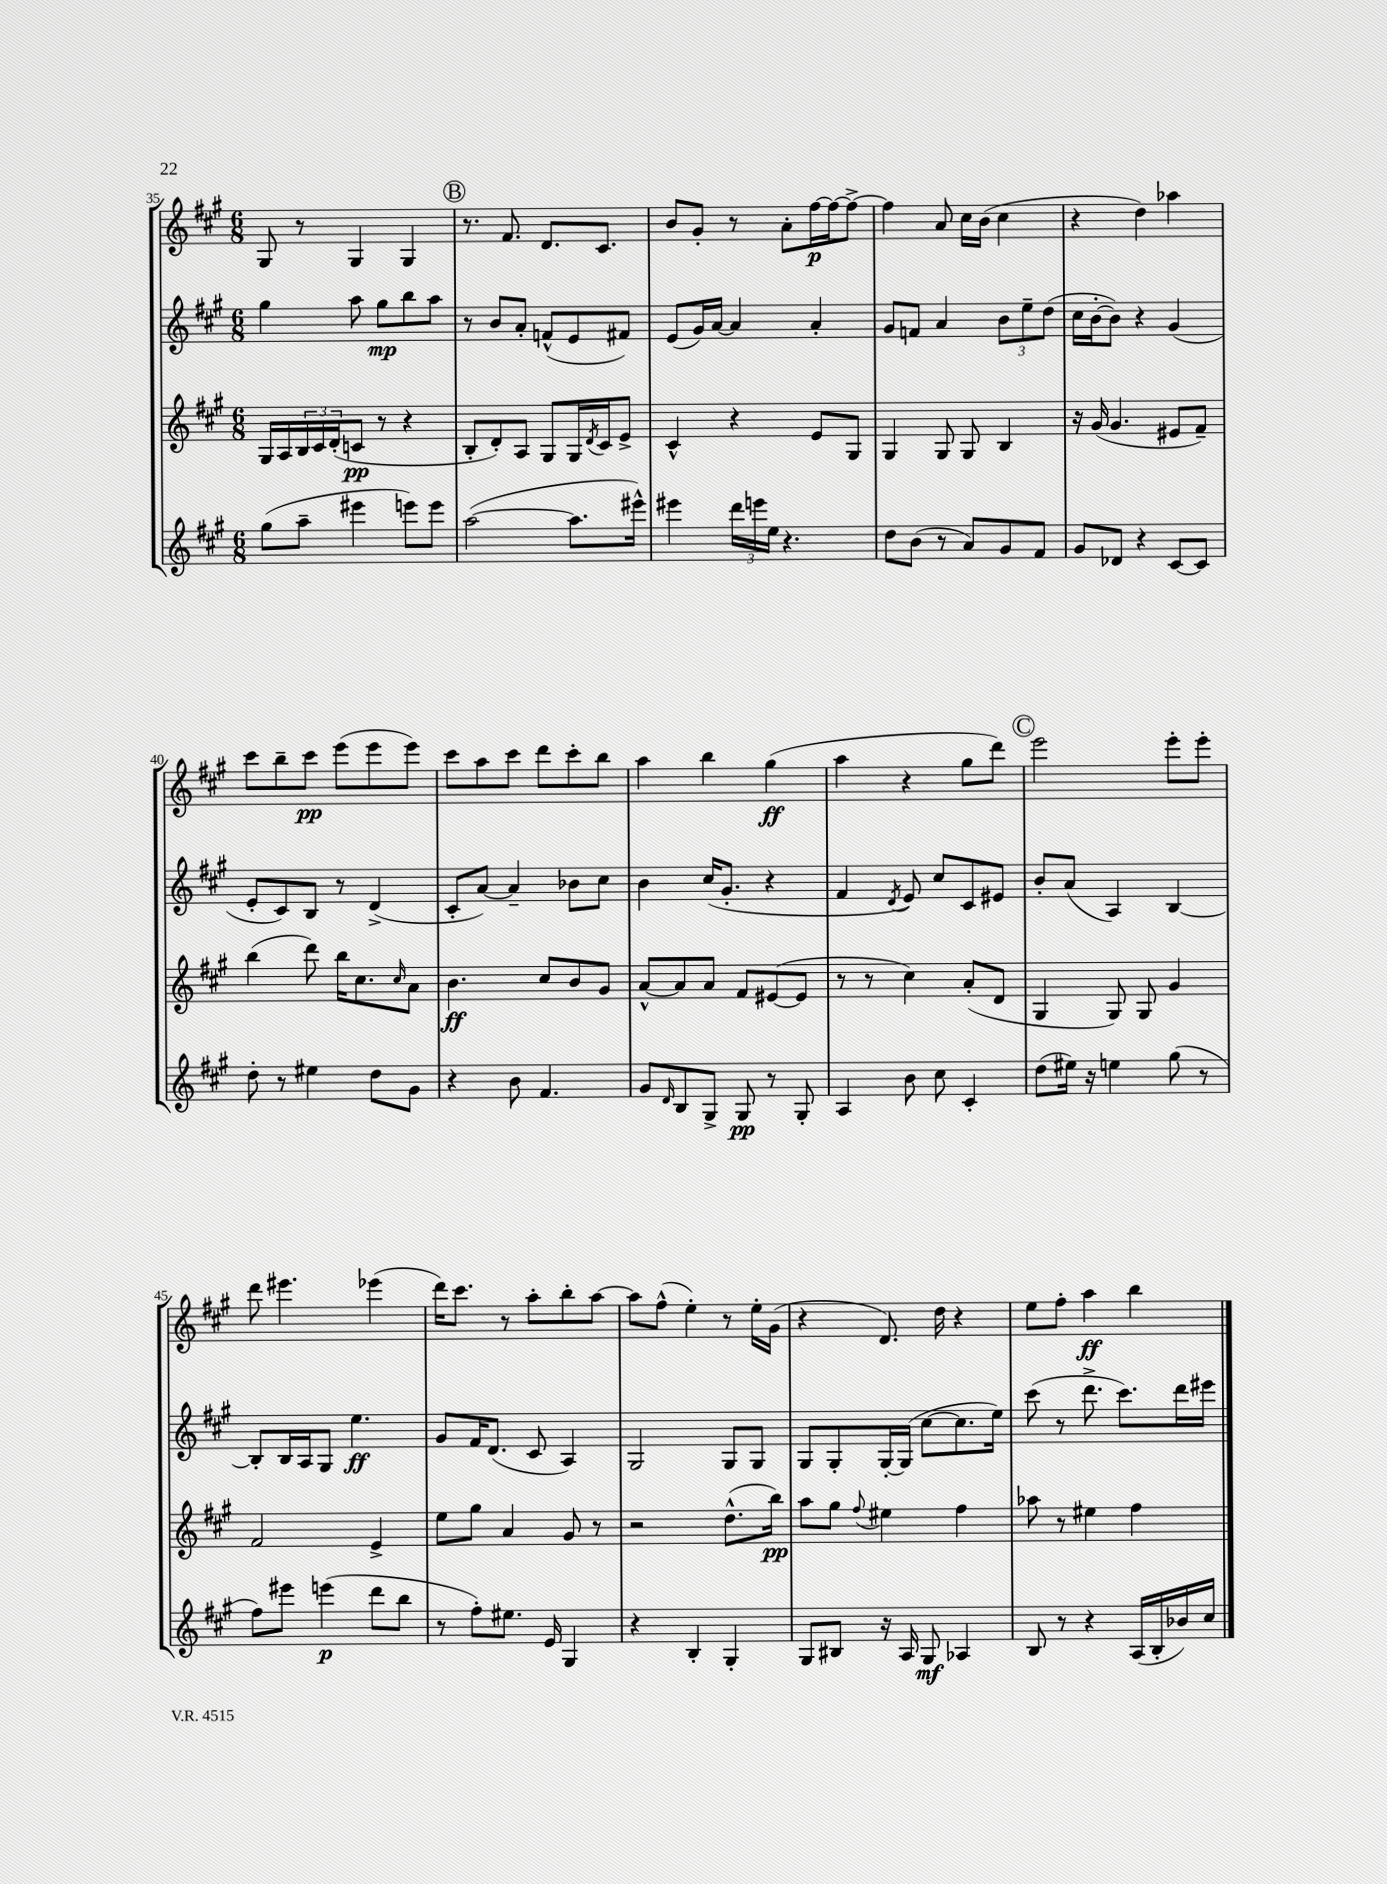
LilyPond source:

<<
\new StaffGroup <<
\new Staff = "s0" {
    \clef treble \key a \major \numericTimeSignature \time 6/8
    gis8 r8 gis4 gis4 |
    \mark \markup { \circle "B" } r8. fis'8. d'8. cis'8. |
    b'8 gis'8-. r8 a'8-. fis''16~\p fis''16~ fis''8~-> |
    fis''4 a'8 cis''16 b'16( cis''4 |
    r4 d''4) aes''4 |
    cis'''8 b''8-- cis'''8\pp e'''8( e'''8 e'''8) |
    cis'''8 a''8 cis'''8 d'''8 cis'''8-. b''8 |
    a''4 b''4 gis''4\ff( |
    a''4 r4 gis''8 d'''8) |
    \mark \markup { \circle "C" } e'''2 e'''8-. e'''8-. |
    d'''8 eis'''4. ees'''4( |
    d'''16) cis'''8. r8 a''8-. b''8-. a''8~ |
    a''8 fis''8-^( e''4-.) r8 e''16-. gis'16( |
    r4 d'8.) d''16 r4 |
    e''8 fis''8-. a''4\ff b''4 \bar "|." |
}
\new Staff = "s1" {
    \clef treble \key a \major \numericTimeSignature \time 6/8
    gis''4 a''8 gis''8\mp b''8 a''8 |
    \mark \markup { \circle "B" } r8 b'8 a'8-. f'8-^( e'8 fis'8) |
    e'8( gis'16) a'16~ a'4 a'4-. |
    gis'8 f'8 a'4 \tuplet 3/2 { b'8 e''8-- d''8( } |
    cis''16 b'16~-. b'8) r4 gis'4( |
    e'8-. cis'8) b8 r8 d'4->( |
    cis'8-. a'8~) a'4-- bes'8 cis''8 |
    b'4 cis''16( gis'8.-. r4 |
    fis'4 \acciaccatura { d'8 } e'8) cis''8 cis'8 eis'8 |
    \mark \markup { \circle "C" } b'8-. a'8( a4) b4~ |
    b8-. b16 a16 gis8 e''4.\ff |
    gis'8 fis'16 d'8.( cis'8 a4) |
    gis2 gis8 gis8 |
    gis8 gis8-. gis16~-. gis16( cis''8~ cis''8. e''16) |
    cis'''8( r8 d'''8.-> cis'''8.) d'''16 eis'''16 \bar "|." |
}
\new Staff = "s2" {
    \clef treble \key a \major \numericTimeSignature \time 6/8
    gis16 a16 \tuplet 3/2 { b16 cis'16 d'16-.( } c'8\pp r8 r4 |
    \mark \markup { \circle "B" } b8-. d'8-.) a8 gis8 gis16 \acciaccatura { d'8 } cis'16 e'8-> |
    cis'4-^ r4 e'8 gis8 |
    gis4 gis8 gis8 b4 |
    r16 gis'16( gis'4. eis'8 fis'8--) |
    b''4( d'''8) b''16 cis''8. \grace { cis''16 } a'8 |
    b'4.\ff cis''8 b'8 gis'8 |
    a'8~-^ a'8 a'8 fis'8 eis'8~( eis'8 |
    r8 r8 cis''4) a'8-.( d'8 |
    \mark \markup { \circle "C" } gis4 gis8) gis8 gis'4 |
    fis'2 e'4-> |
    e''8 gis''8 a'4 gis'8 r8 |
    r2 d''8.-^( b''16\pp) |
    a''8 gis''8 \appoggiatura { fis''8 } eis''4 fis''4 |
    aes''8 r8 eis''4 fis''4 \bar "|." |
}
\new Staff = "s3" {
    \clef treble \key a \major \numericTimeSignature \time 6/8
    gis''8( a''8-- eis'''4 e'''8) e'''8 |
    \mark \markup { \circle "B" } a''2~( a''8. eis'''16-^) |
    eis'''4 \tuplet 3/2 { d'''16 e'''16 e''16 } r4. |
    d''8 b'8( r8 a'8) gis'8 fis'8 |
    gis'8 des'8 r4 cis'8~ cis'8 |
    d''8-. r8 eis''4 d''8 gis'8 |
    r4 b'8 fis'4. |
    gis'8 \grace { d'16 } b8 gis8-> gis8\pp r8 gis8-. |
    a4 b'8 cis''8 cis'4-. |
    \mark \markup { \circle "C" } d''8( eis''16) r16 e''4 gis''8( r8 |
    fis''8) eis'''8 e'''4\p( d'''8 b''8 |
    r8 fis''8-.) eis''8. e'16 gis4 |
    r4 b4-. gis4-. |
    gis8 bis8 r16 a16 gis8\mf aes4 |
    b8 r8 r4 a16( b16-. bes'16) cis''16 \bar "|." |
}
>>
>>
\layout { \context { \Score currentBarNumber = #35 } }
